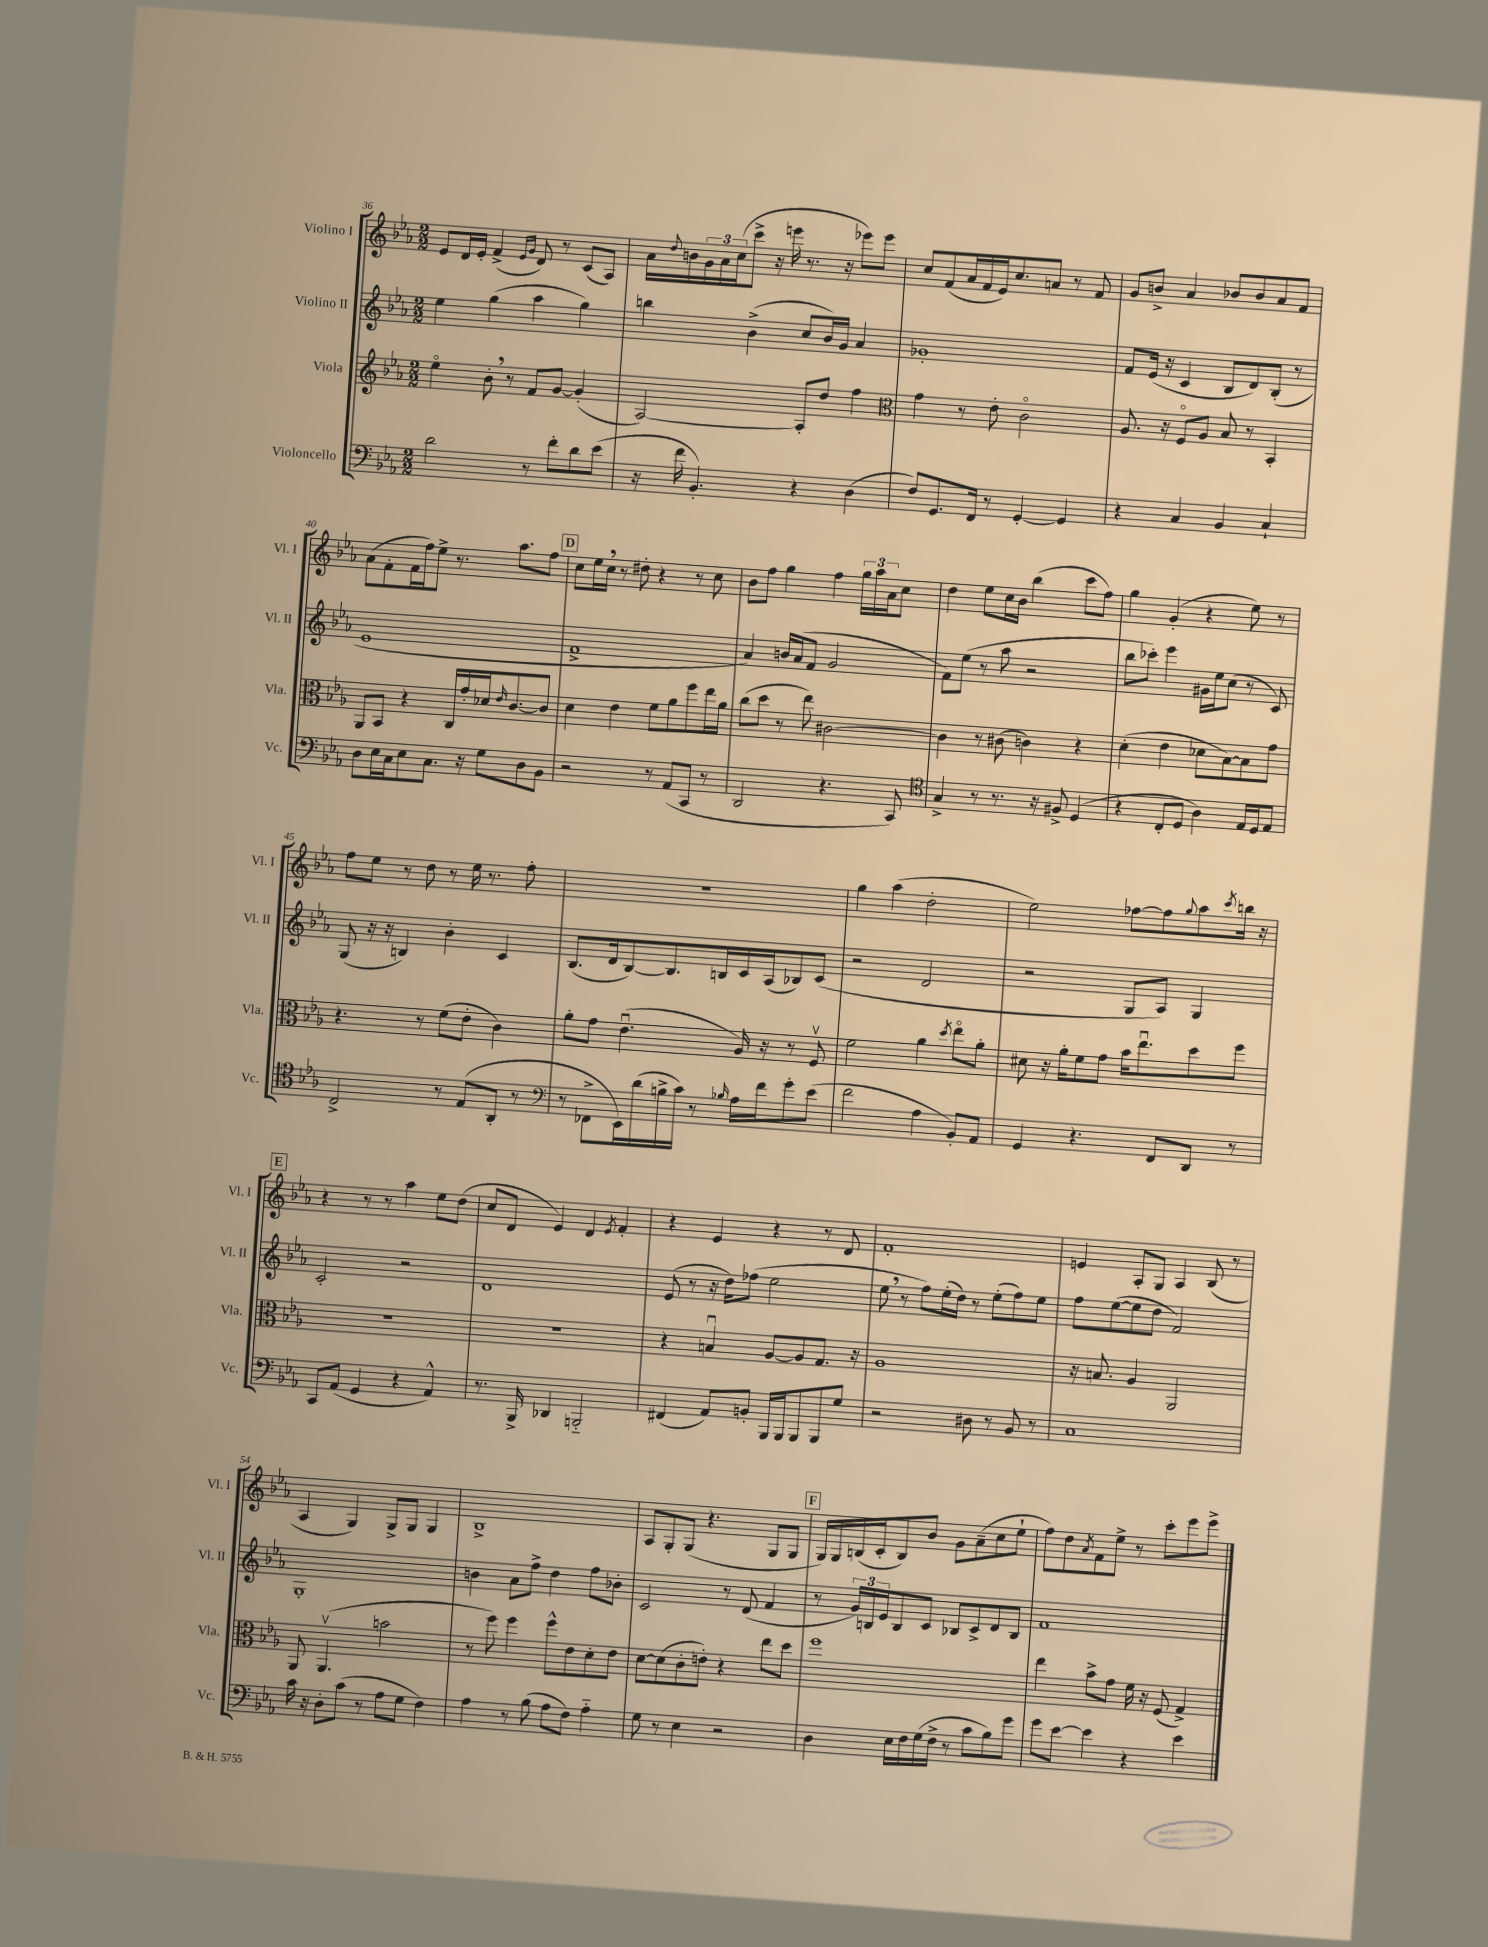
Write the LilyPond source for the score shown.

<<
\new StaffGroup <<
\new Staff = "s0" \with { instrumentName = "Violino I" shortInstrumentName = "Vl. I" } {
    \clef treble \key ees \major \numericTimeSignature \time 2/2
    ees'8 d'16 ees'16-. f'4->( \grace { ees'16 g'16 } d'8) r8 c'8( aes8) |
    aes'16 \appoggiatura { d''8 } b'16 \tuplet 3/2 { g'16 aes'16 c''16( } c'''8-> r16 e'''16 r8. r16 ees'''8) ees'''8 |
    c''8 f'8( aes'16 f'16 ees'16) c''8. a'8 r8 f'8 |
    g'8 b'8-> aes'4 bes'8 bes'8 aes'8 f'8 |
    aes'8( f'8-. f'16 f''16) ees''8-> r8. aes''8. f''8 |
    \mark \markup { \box "D" } c''8 ees''16 c''16 \breathe r8 dis''8-. r4 r8 c''8 |
    bes'8 f''8 g''4 f''4 \tuplet 3/2 { g''16 aes''16 aes'16 } c''8 |
    d''4 ees''8 c''16 bes'16 bes''4( c'''8 f''8) |
    g''4 g'4-.( r4 ees''8) r8 |
    f''8 ees''8 r8 d''8 r8 ees''16 r8. f''8-. |
    r1 |
    g''4 aes''4( d''2-. |
    ees''2) fes''8~ fes''8 \appoggiatura { g''8 } aes''8 \acciaccatura { c'''8 } b''16 r16 |
    \mark \markup { \box "E" } r4 r8 r8 aes''4 ees''8 d''8( |
    c''8 d'8 ees'4) d'4 \acciaccatura { ees'8 } f'4-. |
    r4 ees'4 r4 r8 d'8 |
    f'1-. |
    e'4 aes8-. g8 aes4 bes8( r8 |
    aes4 g4) g8-> g8 g4 |
    bes1-> |
    aes8 g8-. g8( r4. g8 g8 |
    \mark \markup { \box "F" } g16) g16 b16( c'16-. b8) bes'8 g'8 aes'8--( c''8 ees''8-! |
    f''8) d''8 \acciaccatura { aes'8 } f'8 ees''8-> r8 c'''8-. ees'''8 ees'''8-> \bar "|." |
}
\new Staff = "s1" \with { instrumentName = "Violino II" shortInstrumentName = "Vl. II" } {
    \clef treble \key ees \major \numericTimeSignature \time 2/2
    ees''4 g''4( aes''4 g''4) |
    b''4 bes'4->( c''8 bes'16) g'16 aes'4 |
    ges'1-. |
    f'8 ees'16( r16 c'4 bes8 d'8) bes8-.( r8 |
    ees'1 |
    \mark \markup { \box "D" } f'1-> |
    aes'4) b'16 aes'16( f'8 g'2 |
    f'8) ees''8( r8 aes''8 r2 |
    bes''8 ces'''8-.) ees'''4 gis'16 ees''16 c''8( r8 c'8) |
    g8( r16 r16 b4) bes'4-. c'4 |
    bes8.( d'16 bes8~) bes8. b16 c'16 aes16( bes8) c'8( |
    r2 d'2 |
    r2 g8 aes8) g4 |
    \mark \markup { \box "E" } c'2-. r2 |
    d'1 |
    ees'8( r8 r16 d''16) fes''8( ees''2 |
    ees''8 \breathe r8 f''8) ees''16-.( d''16) r8 ees''8-.( f''8) ees''8 |
    f''8 ees''8~( ees''8 d''8 f'2) |
    g1-. |
    b'4 aes'8 f''8-> d''4 f''8 bes'8-. |
    c'2 r8 d'8( f'4 |
    \mark \markup { \box "F" } r8 \tuplet 3/2 { g'16) b16 ees'16 } b8 c'8 bes8 c'8-> d'8 bes8 |
    f'1 \bar "|." |
}
\new Staff = "s2" \with { instrumentName = "Viola" shortInstrumentName = "Vla." } {
    \clef treble \key ees \major \numericTimeSignature \time 2/2
    ees''4\flageolet bes'8-. \breathe r8 f'8 g'8~ g'4-.( |
    aes2~) aes8-. d''8 f''4 |
    \clef alto g'4 r8 ees'8-. c'2\flageolet |
    aes8. r16 f8\flageolet aes8 bes8 r8 bes,4-. |
    aes,8 bes,8 r4 c16 g'16-. des'16 \grace { ees'16 } c'8.~ c'8 |
    \mark \markup { \box "D" } d'4 ees'4 f'8 aes'8 f''8 ees''16 aes'16 |
    c''8( d''8 r8 ees''8) cis'2~ |
    cis'4 r8 cis'8( c'4) r4 |
    d'4-.( ees'4 des'8 bes8~) bes8 g'8 |
    r4. r8 f'8( ees'8-. c'4) |
    aes'8-. g'8 ees'4.\downbow( aes16) r16 r8 f8\upbow |
    f'2 aes'4 \acciaccatura { d''8 } ees''8\flageolet aes'8-. |
    dis'8 r16 aes'16-. f'8 g'8 bes'16 ees''8.\downbow d''8 f''8 |
    \mark \markup { \box "E" } R1 |
    R1 |
    r4 b4\downbow aes8~ aes8 g8. r16 |
    aes1 |
    r16 b8. aes4 aes,2 |
    aes,8 aes,4.\upbow( b'2 |
    r8 f''8) f''4 f''8-^ ees'8 d'8-. ees'8 |
    d'8~ d'8( c'8-. e'8-.) r4 ees''8 d''8 |
    \mark \markup { \box "F" } f''1 |
    ees''4 bes'8-> g'8 f'16 r16 f8( g4->) \bar "|." |
}
\new Staff = "s3" \with { instrumentName = "Violoncello" shortInstrumentName = "Vc." } {
    \clef bass \key ees \major \numericTimeSignature \time 2/2
    d'2 r8 f'8-. d'8 ees'8( |
    r16 f'16 bes,4.-.) r4 d4( |
    f8) g,8. f,16 r8 g,4~-. g,4 |
    r4 c4 bes,4 c4-! |
    d8 ees16 c16 ees8 c8. r16 g8 d8 bes,8 |
    \mark \markup { \box "D" } r2 r8 aes,8( c,8 r8 |
    d,2 r4. c,8) |
    \clef tenor g4-> r8 r8. r16 fis8-> d4( |
    r4 c8-. d8 aes4) ees16 d16 ees8 |
    c2-> r8 ees8( aes,8-. r8 |
    \clef bass r8 fes,8-> ees,16) d'16( b16-> c'16) r8 \grace { bes16 } aes16 f'16 g'8-. ees'8( |
    f'2 aes4 bes,8-.) aes,8 |
    g,4 r4. f,8 d,8 r8 |
    \mark \markup { \box "E" } c,8 aes,8( g,4 r4 aes,4-^) |
    r8. bes,,16-> des,4 b,,2-_ |
    fis,4( aes,8) b,8-. bes,,16 bes,,16 bes,,8 bes,,8 g8 |
    r2 dis8 r8 bes,8 r8 |
    c1 |
    c'16 r16 d8-. c'8( r8 aes8 g8 f4) |
    aes4 r8 bes8( aes8 f8) aes4-_ |
    g8 r8 ees4 r2 |
    \mark \markup { \box "F" } d4 ees16 f16 g16( f16-> r8 c'8 bes8) g'8 |
    g'8 ees'8~ ees'4 r4 ees'4 \bar "|." |
}
>>
>>
\layout { \context { \Score currentBarNumber = #36 } }
